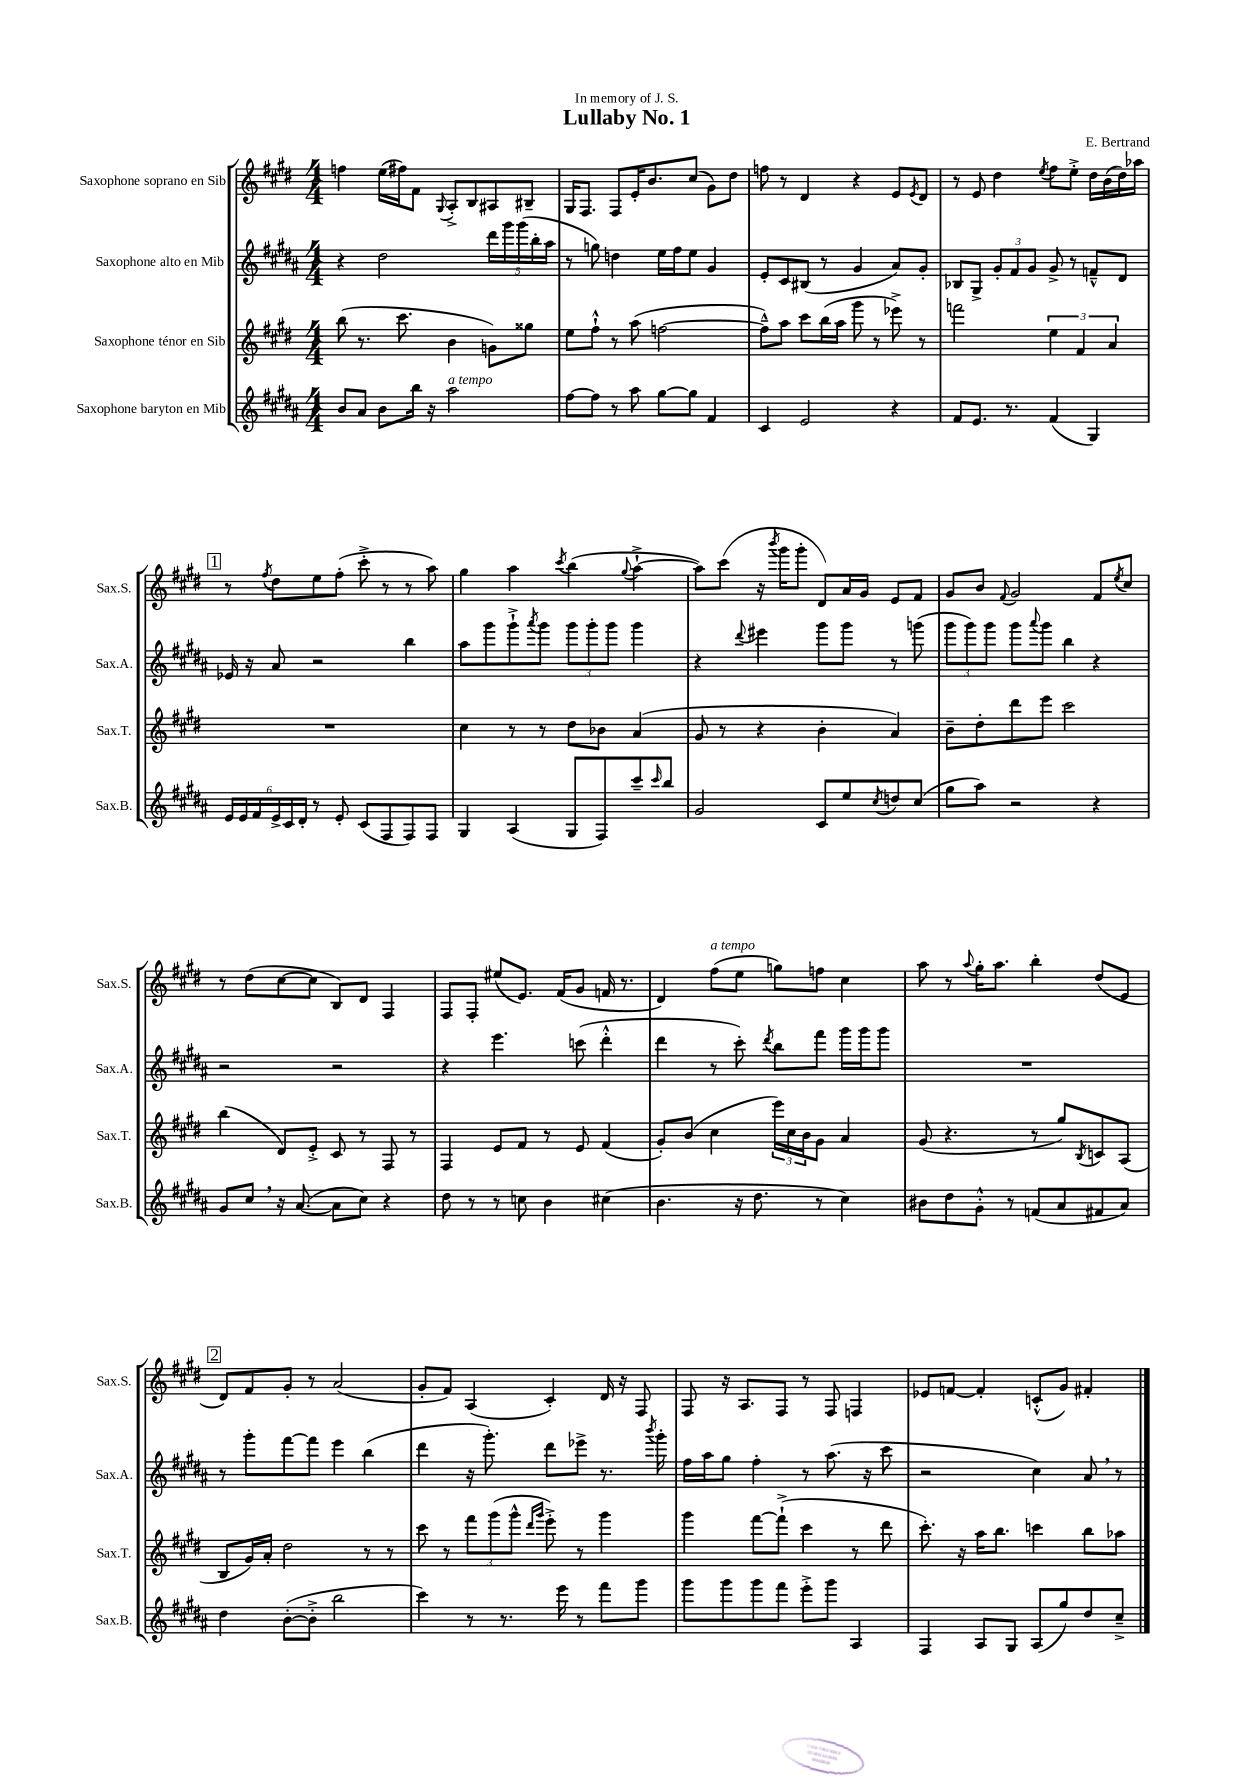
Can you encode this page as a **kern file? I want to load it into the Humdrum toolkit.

**kern	**kern	**kern	**kern
*part4	*part3	*part2	*part1
*staff4	*staff3	*staff2	*staff1
*I"Saxophone baryton en Mib	*I"Saxophone ténor en Sib	*I"Saxophone alto en Mib	*I"Saxophone soprano en Sib
*I'Sax.B.	*I'Sax.T.	*I'Sax.A.	*I'Sax.S.
*clefG2	*clefG2	*clefG2	*clefG2
*k[f#c#g#d#a#]	*k[f#c#g#d#]	*k[f#c#g#d#a#]	*k[f#c#g#d#]
*M4/4	*M4/4	*M4/4	*M4/4
=1	=1	=1	=1
8b/L	(8bb\	4r	4ffn\
8a#/J	8.r	.	.
8b\L	.	2dd#\	(16ee\LL
.	8.ccc#\	.	16ff#X\J)
16bb\Jk	.	.	8f#\J
16r	.	.	.
.	.	.	8qqG#/
!LO:TX:a:i:t=a tempo	!	!	!
2aa#\	4b\	.	8A'^/L
.	.	.	8B/
.	8gn\L)	20ddd#\LL	8A#X/
.	.	20ggg#\	.
.	.	(20ggg#\	.
.	8gg##X\J	.	8B#X~/J
.	.	20bb'\	.
.	.	20aa#\JJ	.
=2	=2	=2	=2
[8ff#\L	8ee\L	8r	16G#/KL
.	.	.	8.F#/J
8ff#\J]	8ff#`^^\J	8ggn\)	.
8r	8r	4ddn\	8F#/L
8aa#\	(8aa\	.	16e'/K
.	.	.	8.b/
[8gg#\L	[2ffn\	16ee\LL	.
.	.	16ff#\J	.
8gg#\J]	.	8ee\J	(8cc#/J
4f#/	.	4g#/	8g#\L)
.	.	.	8dd#\J
=3	=3	=3	=3
4c#/	8ff~^^\L])	8e'/L	8ffn\
.	8aa\J	8c#/	8r
2e/	8ccc#\L	(8B#X/J	4d#/
.	(16bb\L	8r	.
.	16aa\JJ	.	.
.	8ggg#\	4g#/	4r
.	8r	.	.
4r	8eee-X^\)	8a#/L)	8e/L
.	.	.	8qe/
.	8r	8g#'/J	8d#/J
=4	=4	=4	=4
8f#/L	2fffn\	8B-X/L	8r
8.e/J	.	8G#^/J	8e/
.	.	12g#'/L	4dd#\
8.r	.	.	.
.	.	12f#/	.
.	.	12g#/J	.
.	.	.	8qee/
(4f#/	6ee\	8g#^/	8ff#\L
.	.	8r	8ee'^\J
.	6f#/	.	.
4G#/)	.	8fn~^^/L	16dd#\LL
.	.	.	(16b\
.	6a/	.	.
.	.	8d#/J	16dd#\)
.	.	.	16aa-X\JJ
!!LO:LB:g=z
!!LO:REH:place=s1:t=1
=5	=5	=5	=5
24e/LL	1r	16e-X/	8r
24e/	.	.	.
.	.	16r	.
24f#/	.	.	.
.	.	.	8qff#/
24e^/	.	8a#/	8dd#\L
24c#/	.	.	.
24d#'/JJ	.	.	.
8r	.	2r	8ee\
8e'/	.	.	(8ff#'\J
(8c#/L	.	.	8ccc#'^\
8F#/	.	.	8r
8F#/)	.	4bb\	8r
8F#/J	.	.	8aa\)
=6	=6	=6	=6
4G#/	4cc#\	8aa#\L	4gg#\
.	.	8ggg#\	.
(4A#/	8r	8ggg#`^\	4aa\
.	.	8qaaa#/	.
.	8r	8ggg#\J	.
.	.	.	8qccc#/
8G#/L	8dd#\L	12ggg#\L	(4bb\
.	.	12ggg#'\	.
8F#/)	8b-X\J	.	.
.	.	12ggg#\J	.
.	.	.	8qqgg#/
8ccc#~/	(4a/	4ggg#\	[4aa`^\
16qqccc#/	.	.	.
8bb/J	.	.	.
=7	=7	=7	=7
2g#/	8g#/	4r	8aa\L])
.	8r	.	(8ccc#\J
.	.	8qqddd#/	.
.	4r	4eee#X\	16r
.	.	.	8qbbb/
.	.	.	16ggg#\KL
.	.	.	8ggg#'\J
8c#/L	4b'\	8ggg#\L	8d#/L)
8ee/	.	8ggg#\J	16a/L
.	.	.	16g#/JJ
8qcc#/	.	.	.
8ddn/	4a/)	8r	8e/L
(8cc#/J	.	(8gggn\	8f#/J
=8	=8	=8	=8
8gg#\L	8b~\L	12ggg#\L	8g#/L
.	.	12ggg#\)	.
8aa#\J)	8dd#'\	.	8b/J
.	.	12ggg#\J	.
.	.	.	8qqf#/
2r	8ddd#\	8ggg#\L	2g#/
.	.	8qqaaa#/	.
.	8eee\J	8ggg#\J	.
.	2ccc#\	4bb\	.
4r	.	4r	8f#/L
.	.	.	8qee/
.	.	.	8cc#/J
!!LO:LB:g=z
=9	=9	=9	=9
8g#/L	(4bb\	2r	8r
8cc#,/J	.	.	(8dd#\L
16r	8d#/L)	.	[8cc#\
([8.a#/	.	.	.
.	8e'^/J	.	8cc#\J]
8a#\L]	8c#/	2r	8B/L)
8cc#\J)	8r	.	8d#/J
4r	8F#/	.	4F#/
.	8r	.	.
=10	=10	=10	=10
8dd#\	4F#/	4r	8F#/L
8r	.	.	8F#'/J
8r	8e/L	4.eee\	(8ee#X/L
8ccn\	8f#/J	.	8.e/J)
4b\	8r	.	.
.	.	.	(16f#/KL
.	8e/	(8cccn\	8g#/J
(4cc#X\	(4f#/	4ddd#'^^\	16fn/
.	.	.	8.r
=11	=11	=11	=11
4.b\	8g#'/L)	4ddd#\	4d#/)
.	(8b/J	.	.
!	!	!	!LO:TX:a:i:t=a tempo
.	4cc#\	8r	(8ff#\L
16r	.	8ccc#'\)	8ee\J
8.dd#\	.	.	.
.	.	8qddd#/	.
.	24eee\LL)	8bb\L	8ggn\L)
.	24cc#\	.	.
.	24b\J	.	.
8r	8g#\J	8fff#\J	8ffn\J
4cc#\)	4a/	16ggg#\LL	4cc#\
.	.	16ggg#\J	.
.	.	8ggg#\J	.
=12	=12	=12	=12
8b#X\L	(8g#/	1r	8aa\
8dd#\	4.r	.	8r
.	.	.	8qqaa/
8g#'^^\J	.	.	16gg#'\KL
.	.	.	8.aa\J
8r	.	.	.
(8fn/L	8r	.	4bb'\
8a#/	8gg#/L)	.	.
.	8qB/	.	.
8f#X/	8cn/	.	(8dd#/L
8a#/J)	(8A/J	.	8e/J
!!LO:LB:g=z
!!LO:REH:place=s1:t=2
=13	=13	=13	=13
4dd#\	8B/L	8r	8d#/L)
.	16g#/L)	8ggg#'\L	8f#/
.	16a'/JJ	.	.
([8b'\L	2dd#\	[8fff#\	8g#'/J
8b'^\J]	.	8fff#\J]	8r
2bb\	.	4eee\	(2a/
.	8r	(4bb\	.
.	8r	.	.
=14	=14	=14	=14
4ccc#\)	8ccc#\	4ddd#\	8g#'/L
.	8r	.	8f#/J)
8r	12fff#\L	16r	(4A/
.	.	8.ggg#'\)	.
.	(12ggg#\	.	.
8.r	.	.	.
.	12ggg#^^\J	.	.
.	16qqddd#/LL	.	.
.	16qqggg#/JJ	.	.
.	8eee'^\)	8ddd#\L	4c#'/)
16eee\	.	.	.
8r	8r	8eee-X^\J	.
8fff#\L	4ggg#\	8.r	16d#/
.	.	.	16r
8ggg#\J	.	.	8F#/
.	.	8qbbb/	.
.	.	16ggg#'\	.
=15	=15	=15	=15
8ggg#\L	4ggg#\	16ff#\LL	8F#/
.	.	16aa#\J	.
8ggg#\	.	8gg#\J	16r
.	.	.	8.A/L
8ggg#\	[8fff#\L	4ff#'\	.
8fff#\J	(8fff#`^\J]	.	8F#/J
8eee'^\L	4ccc#\	8r	8r
8ggg#\J	.	(8.aa#\	8F#/
4A#/	8r	.	4Fn/
.	.	16r	.
.	8ddd#\	8ccc#\	.
=16	=16	=16	=16
4F#/	8.ccc#'\)	2r	8e-X/L
.	.	.	[8fn/J
.	16r	.	.
8A#/L	16aa\KL	.	4f'/]
.	8.bb\J	.	.
8G#/J	.	.	.
(8A#/L	4cccn\	4cc#\)	(8cn'^^/L
8gg#/)	.	.	8g#/J)
8dd#/	8bb\L	8a#,/	4f#X'/
8cc#~^/J	8aa-X\J	8r	.
==	==	==	==
*-	*-	*-	*-
